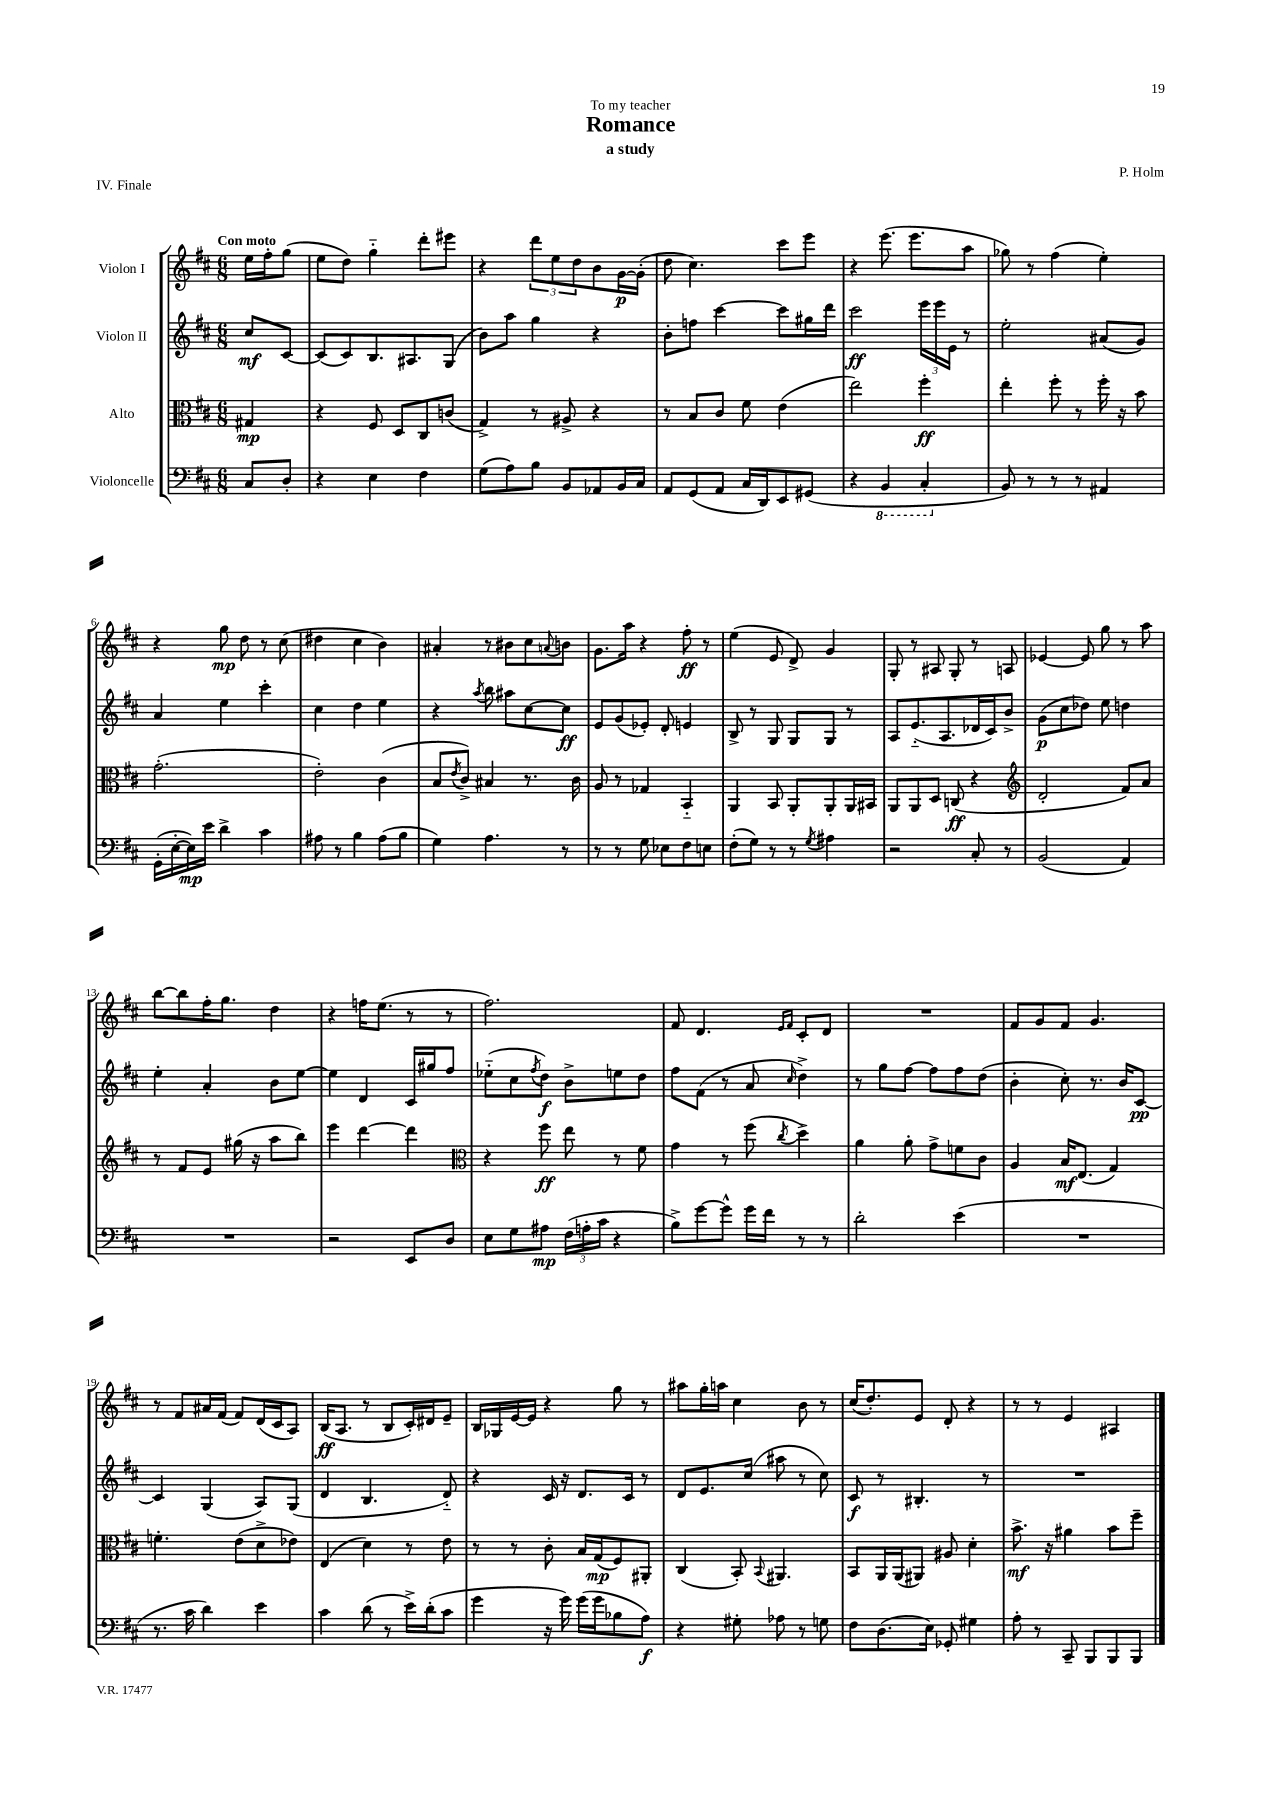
\header { title = "Romance" composer = "P. Holm" subtitle = "a study" dedication = "To my teacher" piece = "IV. Finale" }
<<
\new StaffGroup <<
\new Staff = "s0" \with { instrumentName = "Violon I" } {
    \clef treble \key d \major \numericTimeSignature \time 6/8 \partial 4 \tempo "Con moto"
    e''16 fis''16-. g''8( |
    e''8 d''8) g''4-_ d'''8-. eis'''8 |
    r4 \tuplet 3/2 { d'''8 e''8 d''8 } b'8 g'16~\p g'16-.( |
    d''8 cis''4.) cis'''8 e'''8 |
    r4 e'''8.( e'''8. a''8 |
    ges''8) r8 fis''4( e''4-.) |
    r4 g''8\mp d''8 r8 cis''8( |
    dis''4 cis''4 b'4) |
    ais'4-. r8 bis'8 cis''8 \appoggiatura { a'8 } b'8 |
    g'8. a''16 r4 fis''8-.\ff r8 |
    e''4( e'8 d'8->) g'4 |
    g8-. r8 ais8 g8-. r8 a8 |
    ees'4~ ees'8 g''8 r8 a''8 |
    b''8~ b''8 fis''16-. g''8. d''4 |
    r4 f''16 e''8.( r8 r8 |
    fis''2.) |
    fis'8 d'4. \grace { e'16 fis'16 } cis'8-. d'8 |
    R2. |
    fis'8 g'8 fis'8 g'4. |
    r8 fis'8 ais'16 fis'16( fis'8) d'16( cis'16 a8) |
    b16\ff( a8. r8 b8 cis'16-.) dis'16 e'8-- |
    b16 ges16 e'16~ e'16 r4 g''8 r8 |
    ais''8 g''16-. a''16 cis''4 b'8 r8 |
    cis''16( d''8.-.) e'8 d'8-. r4 |
    r8 r8 e'4 ais4 \bar "|." |
}
\new Staff = "s1" \with { instrumentName = "Violon II" } {
    \clef treble \key d \major \numericTimeSignature \time 6/8 \partial 4
    cis''8\mf cis'8~ |
    cis'8( cis'8) b8. ais8. g8( |
    b'8) a''8 g''4 r4 |
    b'8-. f''8 cis'''4~ cis'''8 gis''16 d'''16 |
    cis'''2\ff \tuplet 3/2 { e'''16 e'''16 e'16 } r8 |
    e''2-. ais'8( g'8) |
    a'4 e''4 cis'''4-. |
    cis''4 d''4 e''4 |
    r4 \acciaccatura { a''8 } b''8 ais''8 cis''8~ cis''8\ff |
    e'8 g'8( ees'8-.) d'8-. e'4 |
    b8-> r8 g8 g8 g8 r8 |
    a8 e'8.-_( a8. des'16 cis'16) b'8-> |
    g'8\p( cis''8 des''8) e''8 d''4 |
    e''4-. a'4-. b'8 e''8~ |
    e''4 d'4 cis'16 gis''16 fis''8 |
    ees''8-_( cis''8 \acciaccatura { fis''8 } d''8\f) b'8-> e''8 d''8 |
    fis''8 fis'8( r8 a'8 \grace { cis''16 } d''4->) |
    r8 g''8 fis''8~ fis''8 fis''8 d''8( |
    b'4-. cis''8-.) r8. b'16 cis'8~\pp |
    cis'4 g4( a8) g8( |
    d'4 b4. d'8-_) |
    r4 cis'16 r16 d'8. cis'16 r8 |
    d'8 e'8. cis''16( ais''8 r8 cis''8) |
    cis'8\f r8 bis4.-. r8 |
    R2. \bar "|." |
}
\new Staff = "s2" \with { instrumentName = "Alto" } {
    \clef alto \key d \major \numericTimeSignature \time 6/8 \partial 4
    gis4\mp |
    r4 fis8 d8 cis8 c'8( |
    g4->) r8 ais8-> r4 |
    r8 b8 cis'8 fis'8 e'4( |
    e''2) fis''4-.\ff |
    e''4-. fis''8-. r8 fis''16-. r16 b'8 |
    g'2.-.( |
    e'2-.) cis'4( |
    b8 \acciaccatura { e'8 } cis'8->) bis4 r8. cis'16 |
    a8 r8 ges4 b,4-_ |
    a,4 b,8 a,8-. a,8-. a,16 bis,16 |
    a,8 a,8 d8 c8\ff( r4 |
    \clef treble d'2-. fis'8) a'8 |
    r8 fis'8 e'8 gis''16( r16 a''8 b''8) |
    e'''4 d'''4~ d'''4 |
    \clef alto r4 fis''8\ff e''8 r8 fis'8 |
    g'4 r8 fis''8( \acciaccatura { cis''8 } d''4->) |
    a'4 a'8-. g'8-> f'8 cis'8 |
    a4 b16\mf e8.( g4) |
    f'4.-. e'8( d'8-> ees'8) |
    e4( d'4) r8 e'8 |
    r8 r8 cis'8-. b16 g16\mp( fis8) ais,8-. |
    cis4( b,8-.) \appoggiatura { b,8 } ais,4. |
    b,8 a,16 a,16( ais,8) ais8 d'4-. |
    b'8.->\mf r16 ais'4 b'8 fis''8-- \bar "|." |
}
\new Staff = "s3" \with { instrumentName = "Violoncelle" } {
    \clef bass \key d \major \numericTimeSignature \time 6/8 \partial 4
    cis8 d8-. |
    r4 e4 fis4 |
    g8( a8) b8 b,8 aes,8 b,16 cis16 |
    a,8 g,8( a,8 cis16 d,16) e,8 gis,8( |
    r4 \ottava #-1 b,,4 cis,4-. \ottava #0 |
    b,8) r8 r8 r8 ais,4 |
    g,16-.( e16~-. e16\mp) e'16 d'4-> cis'4 |
    ais8 r8 b4 ais8( b8 |
    g4) a4. r8 |
    r8 r8 g8 ees8 fis8 e8 |
    fis8-.( g8) r8 r8 \acciaccatura { g8 } ais4 |
    r2 cis8-. r8 |
    b,2( a,4) |
    R2. |
    r2 e,8 d8 |
    e8 g8 ais8\mp \tuplet 3/2 { fis16( a16-. cis'16 } r4 |
    b8->) g'8~ g'8-^ g'16 fis'16 r8 r8 |
    d'2-. e'4( |
    R2. |
    r8. cis'16 d'4) e'4 |
    cis'4 d'8( r8 e'16->) d'16-.( cis'8 |
    g'4 r16 g'16) g'16( g'16 bes8 a8\f) |
    r4 gis8-. aes8 r8 g8 |
    fis8 d8.( e16) ges,8-. gis4 |
    a8-. r8 cis,8-- b,,8 b,,8 b,,8 \bar "|." |
}
>>
>>
